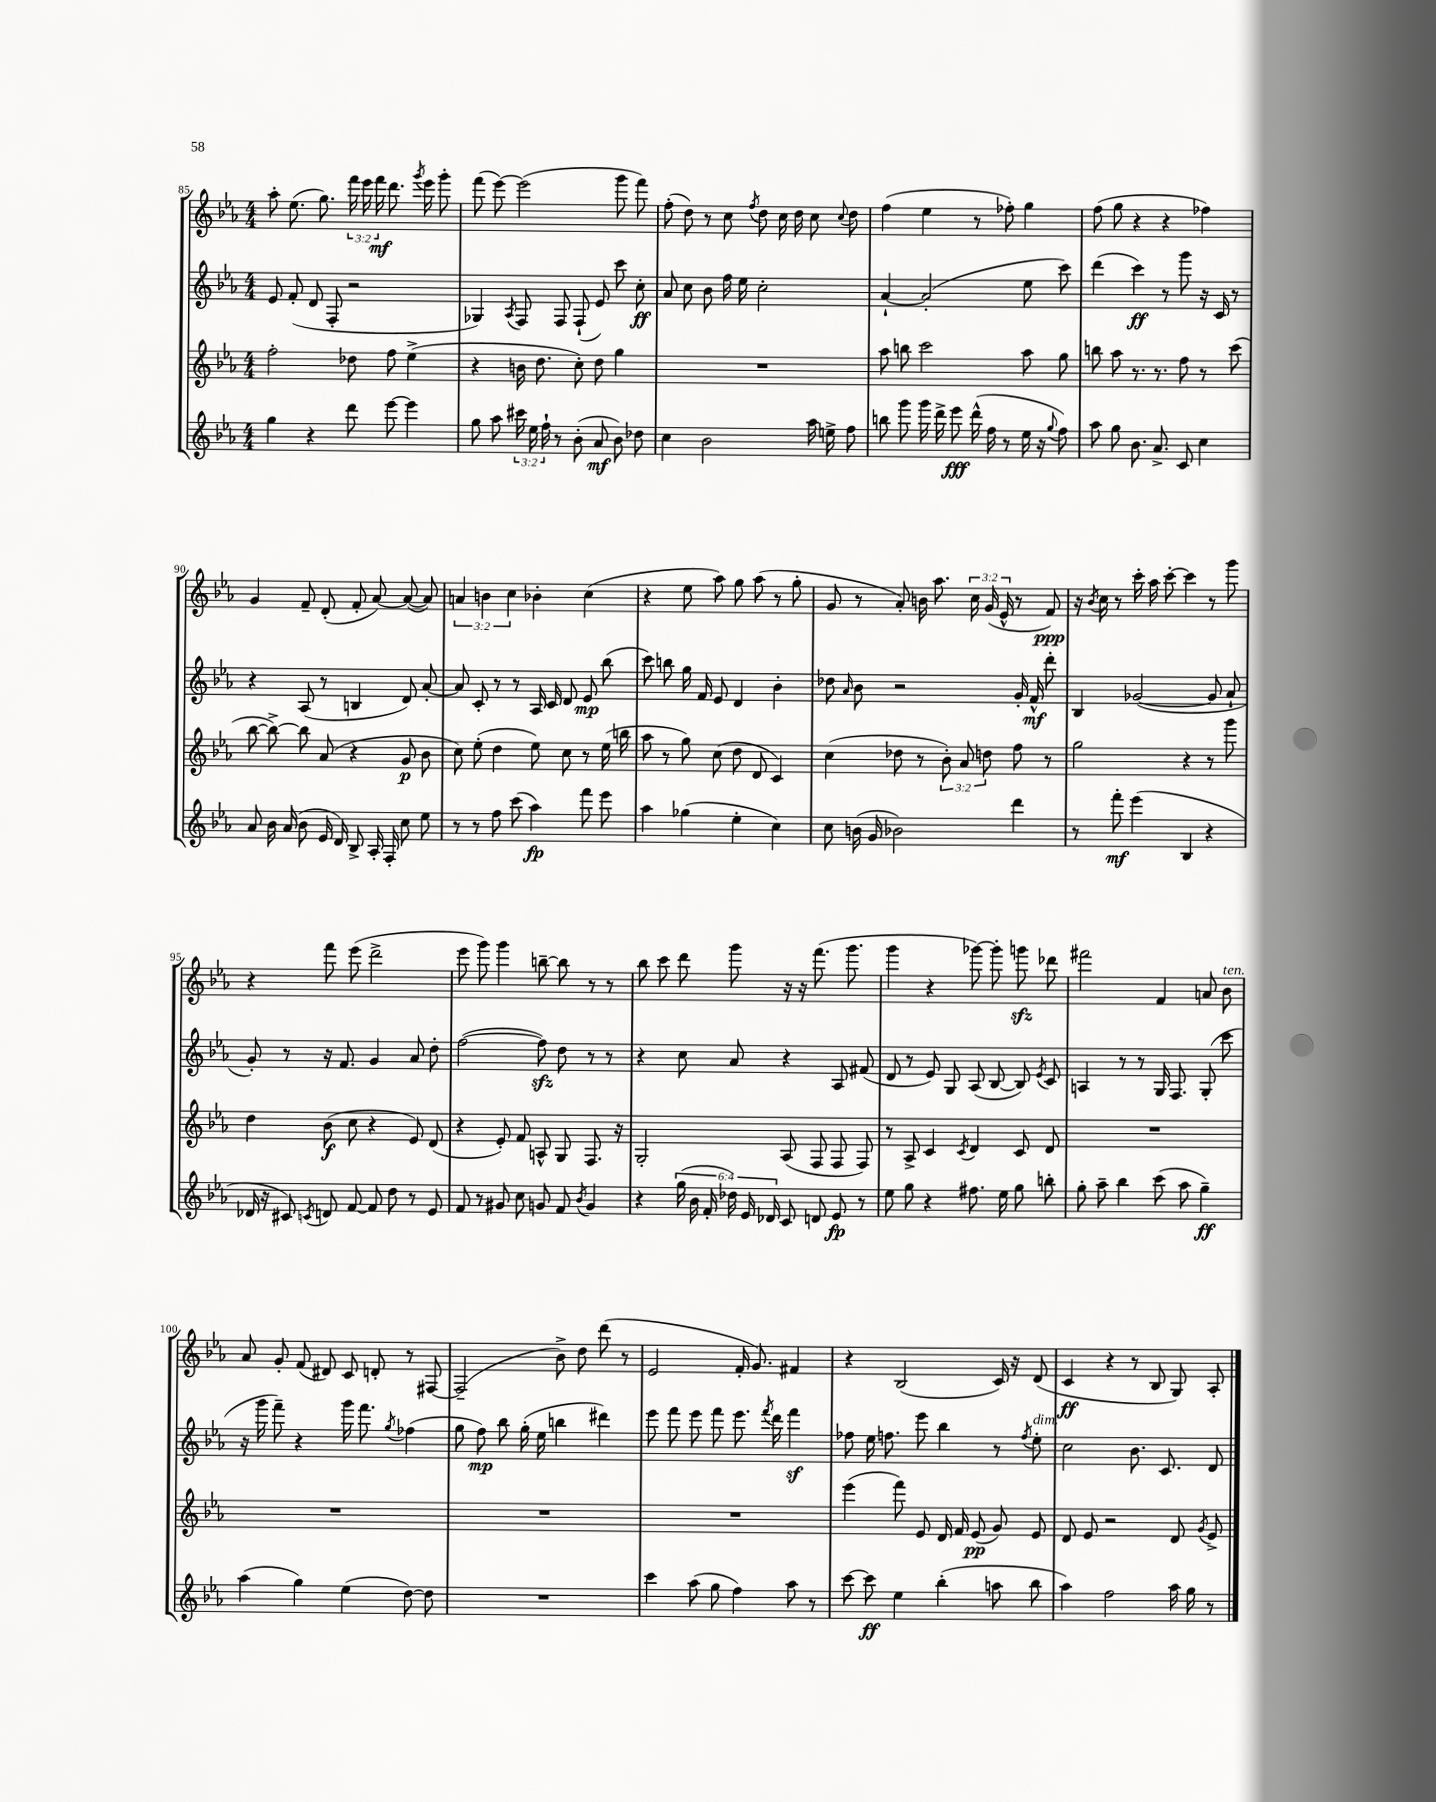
<<
\new StaffGroup <<
\new Staff = "s0" {
    \clef treble \key ees \major \numericTimeSignature \time 4/4 \override Staff.TupletNumber.text = #tuplet-number::calc-fraction-text
    \autoBeamOff aes''8-. ees''8.( g''8.) \tuplet 3/2 { f'''16 ees'''16 f'''16\mf } d'''8. \acciaccatura { g'''8 } ees'''16 g'''8-. |
    f'''8( ees'''8~) ees'''2( g'''8 f'''8) |
    f''8-.( d''8) r8 c''8 \acciaccatura { f''8 } d''8 c''16 d''16 c''8 \appoggiatura { c''8 } d''8 |
    f''4( ees''4 r8 fes''8-.) g''4 |
    f''8( g''8 r4 r4 fes''4) |
    g'4 f'8-- d'8-.( f'8-. aes'8~) aes'8~( aes'8) |
    \tuplet 3/2 { a'4 b'4 c''4 } bes'4-. c''4( |
    r4 ees''8 aes''8) g''8 aes''8( r8 g''8-. |
    g'8 r8 aes'8-.) b'16 aes''8. \tuplet 3/2 { c''16 g'16( ees'16-^ } r8 f'8\ppp) |
    r16 \acciaccatura { bes'8 } c''16 r8 c'''16-. aes''16 c'''8~-. c'''4 r8 g'''8 |
    r4 f'''8 ees'''8( d'''2-> |
    ees'''8 g'''8) g'''4 b''8~-- b''8 r8 r8 |
    bes''8 c'''8 d'''8 g'''8 r16 r16 f'''8.( g'''8. |
    g'''4 r4 ges'''8~) ges'''8-. g'''8\sfz des'''8 |
    fis'''2 f'4 a'8 bes'8^\markup { \italic "ten." } |
    aes'8 g'8-. f'8( dis'8) c'8 d'8-. r8 fis8~ |
    fis2--( bes'8->) d''8 d'''8( r8 |
    ees'2 f'16-. g'8.) fis'4 |
    r4 bes2( c'16) r16 d'8( |
    c'4\ff r4 r8 bes8 g8) aes8-. \bar "|." |
}
\new Staff = "s1" {
    \clef treble \key ees \major \numericTimeSignature \time 4/4
    \autoBeamOff ees'8 f'8-.( d'8 f8-. r2 |
    ges4) \acciaccatura { aes8 } f8 f8 f8-!( ees'8) c'''8 c''8-.\ff |
    aes'8 c''8 bes'8 f''16 ees''16 c''2-. |
    aes'4~-! aes'2-.( ees''8 c'''8) |
    d'''4( c'''4\ff) r8 g'''8 r16 c'16 r8 |
    r4 aes8( r8 b4 d'8) aes'8~-. |
    aes'8 c'8-. r8 r8 aes16 c'16 d'8 ees'8\mp bes''8( |
    c'''8) b''8 g''16 f'16 ees'8 d'4 bes'4-. |
    des''8 \grace { aes'16 } bes'8 r2 g'16-. f'16-^\mf d'''8-. |
    bes4 ges'2~( ges'8 aes'8-! |
    g'8-.) r8 r16 f'8. g'4 aes'8 d''8-. |
    f''2~( f''8\sfz) d''8 r8 r8 |
    r4 c''8 aes'8 r4 aes8 fis'8( |
    d'8 r8 ees'8) g8 aes8( bes8~ bes8) \acciaccatura { ees'8 } c'8 |
    a4 r8 r8 g16 f8. g8-.( c'''8 |
    r16 g'''16 f'''8--) r4 g'''16 f'''8. \acciaccatura { g''8 } fes''4( |
    g''8 f''8\mp) bes''8 g''16-.( ees''16 b''4 dis'''4) |
    ees'''8 f'''8 ees'''8 f'''8 ees'''8. \acciaccatura { f'''8 } d'''16 f'''4\sf |
    fes''8 ees''16 f''8. ees'''8 bes''4 r8 \acciaccatura { f''8 } ees''8-.^\markup { \italic "dim." } |
    c''2 bes'8. c'8. d'8 \bar "|." |
}
\new Staff = "s2" {
    \clef treble \key ees \major \numericTimeSignature \time 4/4 \override Staff.TupletNumber.text = #tuplet-number::calc-fraction-text
    \autoBeamOff f''2-. des''8 f''8 ees''4->( |
    r4 b'16 d''8. c''8-.) d''8 g''4 |
    R1 |
    aes''8 b''8 c'''2 aes''8 g''8 |
    b''8 aes''8 r8. r8. f''8 r8 c'''8( |
    bes''8~ bes''8~->) bes''8 aes'8( r4 g'8\p bes'8 |
    c''8) ees''8-.( d''4 ees''8) c''8 r8 ees''16( b''16 |
    aes''8 r8 g''8) c''8( d''8 d'8 c'4) |
    c''4( des''8 r8 \tuplet 3/2 { bes'8-.) aes'8 d''8 } f''8 r8 |
    g''2 r4 r8 g'''8 |
    d''4 bes'8\f( c''8 r4 ees'8) d'8( |
    r4 ees'8-.) f'8 a8-^ g8 f8. r16 |
    g2-. aes8( f8 f8 f8) |
    r8 aes8-> c'4 \acciaccatura { c'8 } d'4 c'8 d'8 |
    R1 |
    R1 |
    R1 |
    R1 |
    ees'''4( f'''8) ees'8 d'16 f'16 ees'8\pp( g'8) ees'8 |
    d'8 ees'8 r2 d'8 \acciaccatura { g'8 } ees'8-> \bar "|." |
}
\new Staff = "s3" {
    \clef treble \key ees \major \numericTimeSignature \time 4/4 \override Staff.TupletNumber.text = #tuplet-number::calc-fraction-text
    \autoBeamOff g''4 r4 d'''8 ees'''8~ ees'''4 |
    g''8 aes''8 \tuplet 3/2 { cis'''16 ees''16 f''16-! } r8 bes'8-.( aes'8\mf bes'8) des''8 |
    c''4 bes'2 aes''16 e''16-> f''8 |
    b''8 g'''8 g'''16 d'''16-> ees'''8\fff d'''16-^( f''16 r8 ees''16 r16 \appoggiatura { g''8 } f''8) |
    aes''8 g''8 bes'8. aes'8.-> c'8 c''4 |
    aes'8 bes'16 aes'16( bes'8 ees'16 d'16) bes8-> aes16-. f16-. c''8 ees''8 |
    r8 r8 f''8 c'''8( aes''4\fp) f'''8 ees'''8 |
    aes''4 ges''4( ees''4-. c''4) |
    c''8 b'16( g'16 bes'2) d'''4 |
    r8 f'''8-.\mf ees'''4( bes4 r4 |
    des'16 r16 cis'8) \acciaccatura { c'8 } d'8 f'8~ f'8 d''8 r8 ees'8 |
    f'8 r8 gis'8 c''8 g'8 f'8 \acciaccatura { bes'8 } g'4 |
    r4 \tuplet 6/4 { g''16( bes'16 f'16-. des''16) ees'16 des'16 } c'8 d'8 ees'8\fp r8 |
    ees''8 g''8 r4 fis''8. ees''16 g''8 b''8-. |
    g''8-. aes''8-- bes''4 c'''8( aes''8 g''4--\ff) |
    aes''4( g''4) ees''4( d''8~) d''8 |
    R1 |
    c'''4 aes''8( g''8 f''4) aes''8 r8 |
    c'''8~ c'''8\ff ees''4 bes''4-.( a''8 bes''8 |
    aes''4) f''2 aes''16 g''16 r8 \bar "|." |
}
>>
>>
\layout { \context { \Score currentBarNumber = #85 } }
